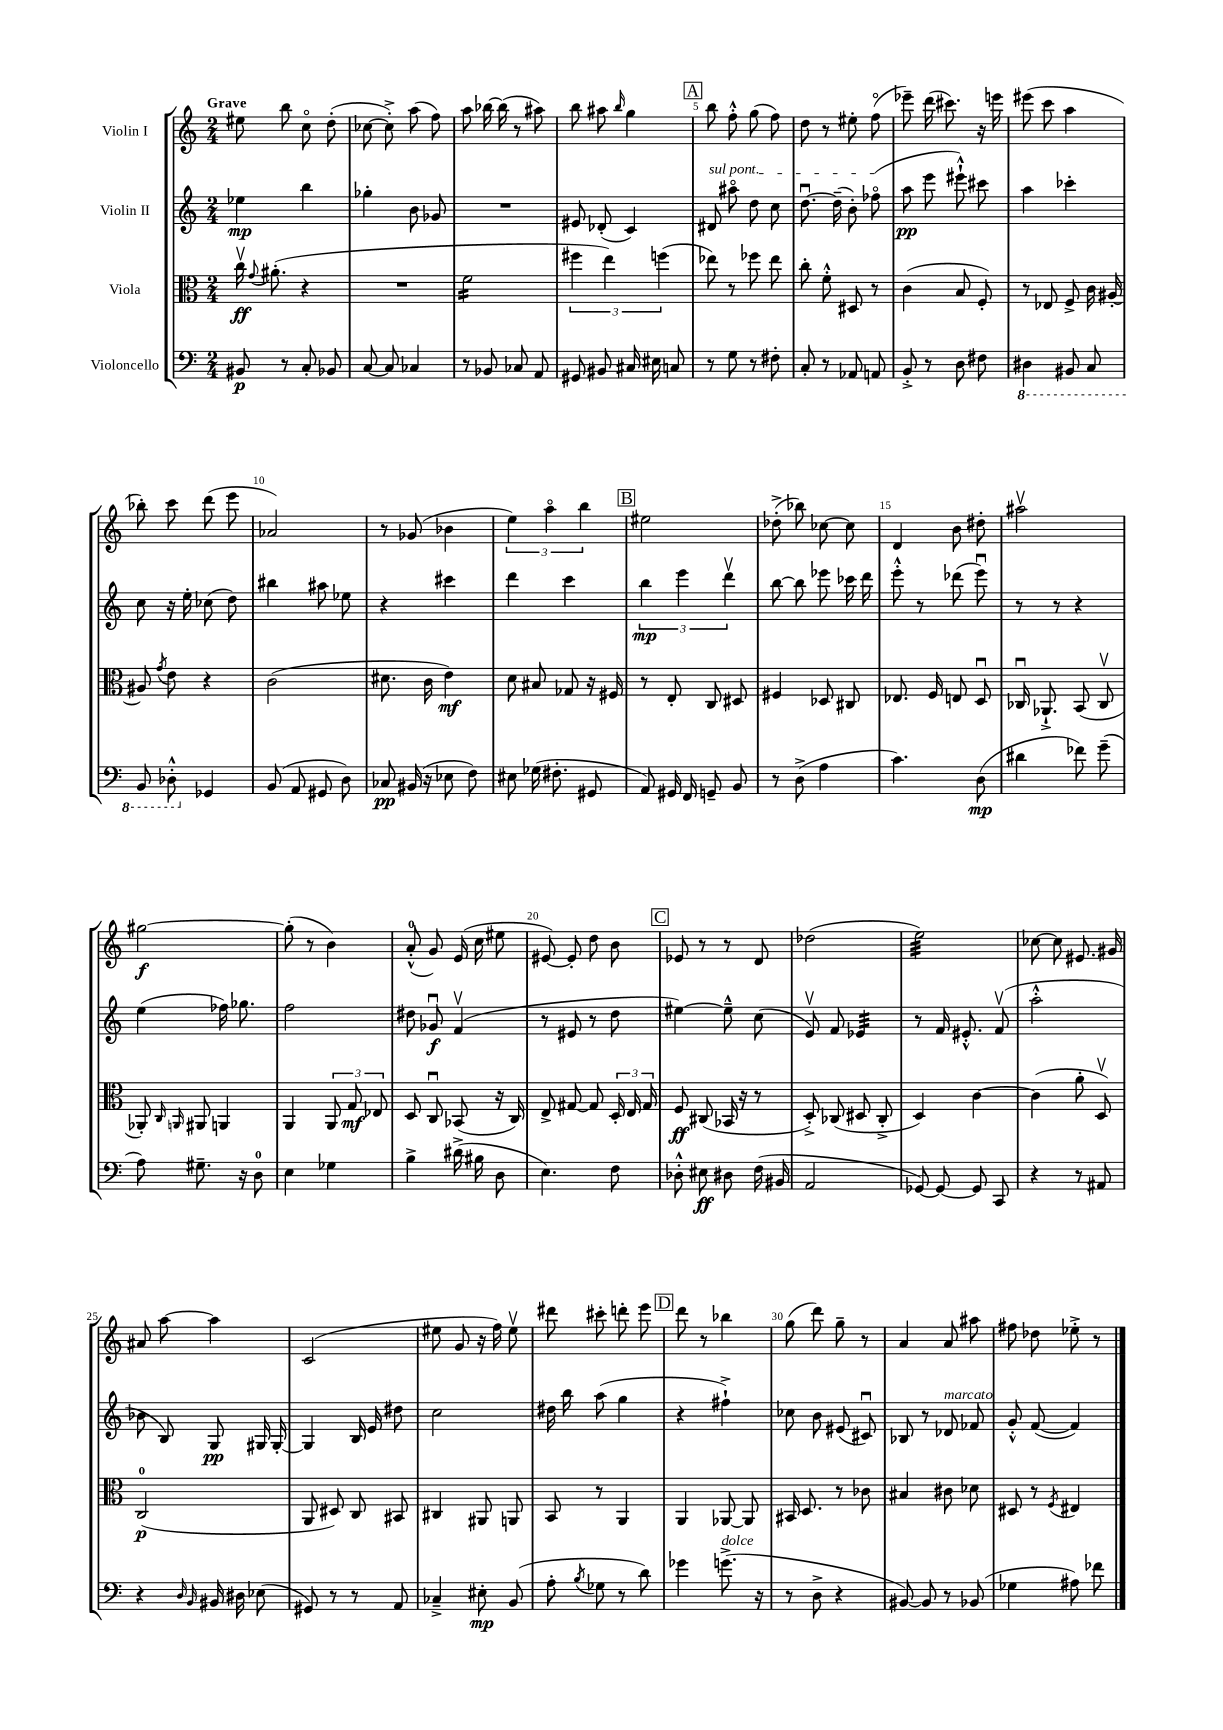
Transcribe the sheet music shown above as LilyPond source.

<<
\new StaffGroup <<
\new Staff = "s0" \with { instrumentName = "Violin I" } {
    \clef treble \key c \major \numericTimeSignature \time 2/4 \tempo "Grave"
    \autoBeamOff eis''8 b''8 c''8\flageolet d''8-.( |
    ces''8~ ces''8-.->) a''8( f''8) |
    a''8 bes''16~ bes''16( r8 ais''8) |
    b''8 ais''8 \grace { b''16 } g''4 |
    \mark \markup { \box "A" } b''8 f''8-.-^ g''8( f''8) |
    d''8 r8 eis''8-. f''8\flageolet( |
    ees'''8--) d'''16( cis'''8.) r16 e'''16 |
    eis'''8( c'''8 a''4 |
    bes''8-.) c'''8 d'''8( e'''8 |
    aes'2) |
    r8 ges'8( bes'4 |
    \tuplet 3/2 { e''4) a''4\flageolet b''4 } |
    \mark \markup { \box "B" } eis''2 |
    des''8-.->( bes''8) ces''8~ ces''8 |
    d'4 b'8 dis''8-. |
    ais''2\upbow |
    gis''2~\f |
    gis''8-.( r8 b'4) |
    a'8-0-.-^( g'8) e'16( c''16 eis''8 |
    eis'8~) eis'8-. d''8 b'8 |
    \mark \markup { \box "C" } ees'8 r8 r8 d'8 |
    des''2( |
    e''2:32) |
    ces''8~ ces''8 eis'8. gis'16 |
    ais'8 a''8~ a''4 |
    c'2( |
    eis''8 g'8 r16 f''16) eis''8\upbow |
    dis'''8 cis'''8-. d'''8-. e'''8 |
    \mark \markup { \box "D" } d'''8 r8 bes''4 |
    g''8( d'''8) g''8-- r8 |
    a'4 a'8 ais''8 |
    fis''8 des''8 ees''8-.-> r8 \bar "|." |
}
\new Staff = "s1" \with { instrumentName = "Violin II" } {
    \clef treble \key c \major \numericTimeSignature \time 2/4
    \autoBeamOff ees''4\mp b''4 |
    ges''4-. b'8 ges'8 |
    R2 |
    eis'8 des'8-.( c'4) |
    \mark \markup { \box "A" } \once \override TextSpanner.bound-details.left.text = \markup { \italic "sul pont." } dis'8\startTextSpan ais''8\flageolet d''8 c''8 |
    d''8.~\downbow d''16--( b'8-.) fes''8\flageolet\stopTextSpan( |
    a''8\pp e'''8 eis'''8-!-^) cis'''8 |
    a''4 ces'''4-. |
    c''8 r16 e''16-. ces''8( d''8) |
    bis''4 ais''8 ees''8 |
    r4 cis'''4 |
    d'''4 c'''4 |
    \mark \markup { \box "B" } \tuplet 3/2 { b''4\mp e'''4 d'''4\upbow } |
    b''8~ b''8 ees'''8 ces'''16 d'''16 |
    e'''8-.-^ r8 des'''8( e'''8\downbow) |
    r8 r8 r4 |
    e''4( fes''16) ges''8. |
    f''2 |
    dis''8 ges'8\downbow\f f'4\upbow( |
    r8 eis'8 r8 d''8 |
    \mark \markup { \box "C" } eis''4~) eis''8---^ c''8( |
    e'8\upbow) f'8 ees'4:32 |
    r8 f'16 eis'8.-.-^ f'8\upbow( |
    a''2-.-^ |
    bes'8 b8) g8\pp gis16 gis16~-. |
    gis4 b16 e'16 dis''8 |
    c''2 |
    dis''16 b''16 a''8( g''4 |
    \mark \markup { \box "D" } r4 fis''4-!->) |
    ces''8 b'8 eis'8( cis'8\downbow) |
    bes8 r8 des'8^\markup { \italic "marcato" } fes'8 |
    g'8-.-^ f'8~( f'4) \bar "|." |
}
\new Staff = "s2" \with { instrumentName = "Viola" } {
    \clef alto \key c \major \numericTimeSignature \time 2/4
    \autoBeamOff c''16\upbow\ff \appoggiatura { g'8 } ais'8.-.( r4 |
    R2 |
    f'2:16 |
    \tuplet 3/2 { fis''4 e''4) f''4( } |
    \mark \markup { \box "A" } ees''8) r8 fes''8 ees''8 |
    c''8-. f'8-.-^ dis8 r8 |
    c'4( b8 f8-.) |
    r8 ees8 f8-> c'16 ais16~-. |
    ais8 \acciaccatura { g'8 } e'8 r4 |
    c'2( |
    dis'8. c'16 e'4\mf) |
    d'8 bis8 ges8 r16 fis16 |
    \mark \markup { \box "B" } r8 e8-. c8 dis8 |
    fis4 des8 cis8 |
    ees8. f16 e8 d8\downbow |
    ces16\downbow aes,8.-!-> b,8( ces8\upbow |
    aes,8-.) \grace { c16 a,16 } ais,8 a,4 |
    a,4 \tuplet 3/2 { a,8 g8\mf ees8 } |
    d8 c8\downbow bes,8( r16 c16) |
    e8-> gis8~ gis8 \tuplet 3/2 { d16-. e16 gis16 } |
    \mark \markup { \box "C" } f8\ff cis8( bes,16 r16 r8 |
    d8-.->) ces8( dis8 ces8-.-> |
    d4) c'4~ |
    c'4( a'8-. d8\upbow) |
    c2-0\p( |
    a,8 dis8) c8 bis,8 |
    cis4 ais,8 a,8 |
    b,8 r8 a,4 |
    \mark \markup { \box "D" } a,4 aes,8~ aes,8 |
    bis,16 d8. r8 ces'8 |
    bis4 cis'8 des'8 |
    dis8 r8 \acciaccatura { f8 } eis4 \bar "|." |
}
\new Staff = "s3" \with { instrumentName = "Violoncello" } {
    \clef bass \key c \major \numericTimeSignature \time 2/4
    \autoBeamOff bis,8\p r8 c8-. bes,8 |
    c8~ c8 ces4 |
    r8 bes,8 ces8 a,8 |
    gis,8 bis,8 cis16 eis16 c8 |
    \mark \markup { \box "A" } r8 g8 r8 fis8-. |
    c8-. r8 aes,8 a,8 |
    b,8-.-> r8 d8 fis8 |
    \ottava #-1 dis,4 bis,,8 c,8 |
    b,,8 des,8-.-^ \ottava #0 ges,4 |
    b,8( a,8 gis,8 d8) |
    ces8\pp bis,16( r16 ees8 f8) |
    eis8 ges16( fis8.-. gis,8 |
    \mark \markup { \box "B" } a,8) gis,16 f,16 g,8-- b,8 |
    r8 d8->( a4 |
    c'4.) d8\mp( |
    dis'4 fes'8) g'8--( |
    a8) gis8.-- r16 d8-0 |
    e4 ges4 |
    b4-> dis'16->( bis16 d8 |
    e4.) f8 |
    \mark \markup { \box "C" } des8-.-^ eis8\ff dis8 f16( bis,16 |
    a,2 |
    ges,8~) ges,8~ ges,8 c,8 |
    r4 r8 ais,8 |
    r4 \grace { d16 b,16 } bis,16 dis16 ees8( |
    gis,8) r8 r8 a,8 |
    ces4---> eis8-.\mp b,8( |
    a8-. \acciaccatura { b8 } ges8 r8 d'8) |
    \mark \markup { \box "D" } ges'4 g'8.->^\markup { \italic "dolce" }( r16 |
    r8 d8-> r4 |
    bis,8~) bis,8 r8 bes,8( |
    ges4 ais8) fes'8 \bar "|." |
}
>>
>>
\layout { \context { \Score \override BarNumber.break-visibility = ##(#f #t #t) barNumberVisibility = #(every-nth-bar-number-visible 5) } }
